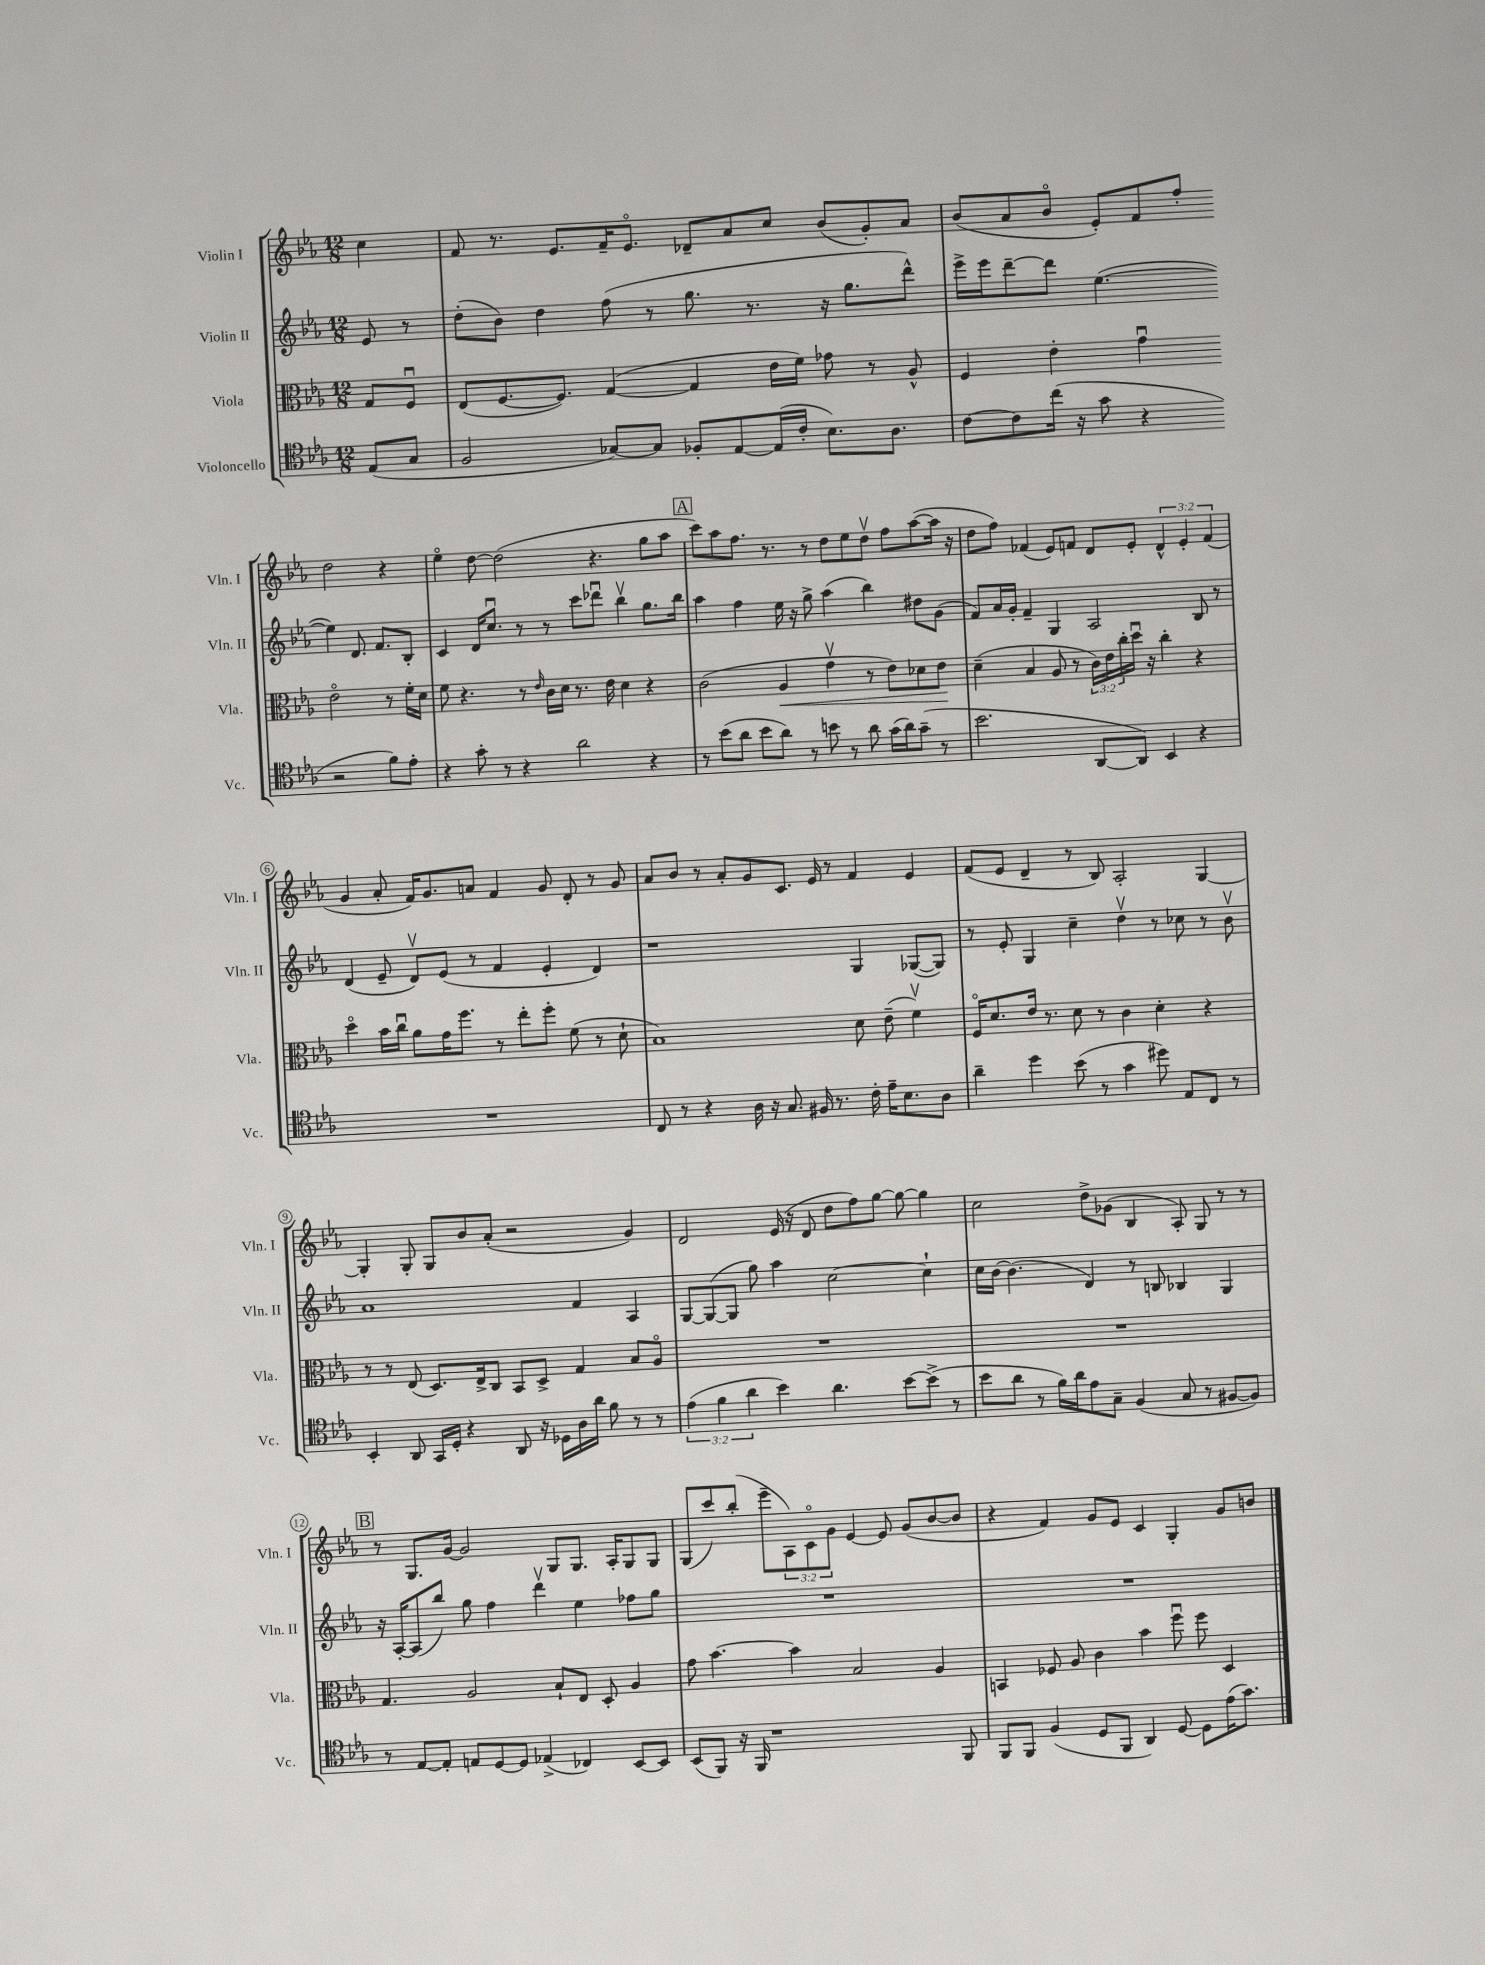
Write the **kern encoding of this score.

**kern	**kern	**dynam	**kern	**kern
*part4	*part3	*part3	*part2	*part1
*staff4	*staff3	*staff3	*staff2	*staff1
*I"Violoncello	*I"Viola	*	*I"Violin II	*I"Violin I
*I'Vc.	*I'Vla.	*	*I'Vln. II	*I'Vln. I
*clefC4	*clefC3	*	*clefG2	*clefG2
*k[b-e-a-]	*k[b-e-a-]	*	*k[b-e-a-]	*k[b-e-a-]
*M12/8	*M12/8	*	*M12/8	*M12/8
=	=	=	=	=
(8E-/L	8G/L	.	8e-/	4cc\
8G/J	8Fu/J	.	8r	.
=1	=1	=1	=1	=1
2F/	(8E-/L	.	(8dd'\L	8f/
.	[8.F/	.	8b-\J)	8.r
.	.	.	4dd\	.
.	8.F/J])	.	.	8.e-/L
[8G-X/L)	([4G/	.	(8ff\	16f~/K
.	.	.	.	8.e-/J
8G-/J]	.	.	8r	.
8F-X'/L	4G/]	.	8.gg\	8d-X~/L
[8E-/	.	.	.	8a-/
.	.	.	8.r	.
(16E-/L]	16e-\LL	.	.	8cc/J
16c'/JJ	16f\JJ)	.	.	.
8.B-\L)	8g-X\	.	16r	(8b-/L
.	.	.	8.gg\L	.
.	8r	.	.	8g'/)
8.A-\J	.	.	.	.
.	8A-^^/	.	8ddd^^\J)	8a-/J
=2	=2	=2	=2	=2
[8c\L	4F/	.	16eee-^\LL	(8b-/L
.	.	.	16eee-\J	.
8c\]	.	.	[8ddd~\	8a-/
(16cc\Jk	4e-'\	.	8ddd\J]	8b-/J
16r	.	.	.	.
8g\	.	.	([4.ee-\	8e-'/L)
4r	4gu\	.	.	8f/
.	.	.	.	8ff'/J
2r	2e-\	.	4ee-\])	2dd\
.	.	.	8.d/	.
.	.	.	8.f/L	.
8f\L)	8r	.	.	4r
8e-'\J	16f'\LL	.	8B-'/J	.
.	16d\JJ	.	.	.
!!LO:LB:g=z
=3	=3	=3	=3	=3
4r	8f\	.	4c/	4ee-\
.	4.r	.	.	.
8g'\	.	.	16d/KL	[8dd\
.	.	.	8.ccu/J	.
8r	.	.	.	(2dd\]
4r	8r	.	8r	.
.	16qqe-/	.	.	.
.	16c\LL	.	8r	.
.	16d\JJ	.	.	.
2a-\	8.r	.	8ccc\L	.
.	.	.	8ddd-Xu\J	4.r
.	16e-\	.	.	.
.	4d\	.	4bb-v\	.
4r	4r	.	8.gg\L	8gg\L
.	.	.	.	8aa-\J
.	.	.	16bb-\Jk	.
!!LO:REH:place=s1:t=A
=4	=4	=4	=4	=4
8r	(2c\	.	4aa-\	8ccc\L)
(8b-\L	.	.	.	8aa-\
8a-\J	.	.	4ff\	8.ff\J
8b-\L	.	.	.	.
.	.	.	.	8.r
!	!	!LO:HP:b	!	!
8a-\J)	4A-/	<	16ee-\	.
.	.	.	16r	.
8r	.	.	8gg^\	8r
8bn\	4gv\	.	(4aa-\	8dd\L
8r	.	.	.	8ee-\
8a-\	8r	.	4bb-\)	8ddv\J
(16g\LL	8e-\L)	.	.	8ff\L
16a-\J)	.	.	.	.
(8g~\J	8d-X\	.	8dd#X\L	([8aa-\
8r	8e-\J	.	(8g\J	16aa-\Jk]
.	.	.	.	16r
.	.	[	.	.
=5	=5	=5	=5	=5
2.b-\	(4d~\	.	8f/L)	8dd\L
.	.	.	16a-/L	8ff\J)
.	.	.	16g'/JJ	.
.	4B-/	.	4f~/	(4f-X/
.	8A-/	.	4G/	8e-/L)
.	8r	.	.	8fn/J
[8AA-/L	24c\LL)	.	2A-/	8d/L
.	24e-\	.	.	.
.	24cc'\	.	.	.
8AA-/J])	16ddu\JJ	.	.	8e-'/J
.	16r	.	.	.
4BB-/	4cc'\	.	.	6d^^/
.	.	.	.	6e-'/
4r	4r	.	8B-/	.
.	.	.	.	(6f/
.	.	.	8r	.
!!LO:LB:g=z
=6	=6	=6	=6	=6
1.r	4dd\	.	(4d/	4g/
.	16b-\LL	.	8e-~/	8a-'/
.	16ccu\JJ	.	.	.
.	8a-\L	.	8dv/L)	16f/KL)
.	.	.	.	8.g/
.	16g\K	.	(8e-/J	.
.	8.ff\J	.	.	.
.	.	.	8r	8an/J
.	8r	.	4f/	4f/
.	8ee-'\L	.	.	.
.	8ff'\J	.	4e-'/	8g/
.	(8f\	.	.	8d'/
.	8r	.	4d/)	8r
.	8d`\	.	.	8g/
=7	=7	=7	=7	=7
8C/	1B-)	.	1r	8a-/L
8r	.	.	.	8b-/J
4r	.	.	.	8r
.	.	.	.	8a-'/L
16A-\	.	.	.	8g/
16r	.	.	.	.
8.G/	.	.	.	8.c/J
16F#X/	.	.	.	16e-/
8.r	.	.	.	8r
.	8d\	.	4G/	4f/
16c'\	.	.	.	.
16e-~\KL	(8e-~\	.	.	.
8.B-\	.	.	.	.
.	4fv\)	.	([8G-X/L	4e-/
8A-\J	.	.	8G-/J])	.
=8	=8	=8	=8	=8
4a-~\	16F/KL	.	8r	(8f/L
.	8.d/	.	.	.
.	.	.	8e-'/	8e-/J
4dd\	16e-/Jk	.	4G/	4d~/
.	8.r	.	.	.
(8b-\	8d\	.	4cc~\	8r
8r	8r	.	.	8B-/)
4g\	4c\	.	4ddv\	2A-'/
8dd#X\)	4d'\	.	8r	.
8E-/L	.	.	8cc-X\	.
8C/J	4r	.	8r	[4G/
8r	.	.	8b-v\	.
!!LO:LB:g=z
=9	=9	=9	=9	=9
4BB-'/	8r	.	1a-	4G'/]
.	8r	.	.	.
8AA-/	(8E-/	.	.	8G'/
16GG/LL	8.D/L)	.	.	8G/L
16D'/JJ	.	.	.	.
4r	.	.	.	8b-/
.	16E-^/k	.	.	.
.	8C/J	.	.	(8a-'/J
8AA-/	8BB-/L	.	.	2r
16r	8D^/J	.	.	.
16D-X\LL	.	.	.	.
16A-\	4G/	.	4f/	.
16a-\JJ	.	.	.	.
8f\	.	.	.	.
8r	8B-/L	.	4A-/	4g/)
8r	8A-/J	.	.	.
=10	=10	=10	=10	=10
(6e-\	1.r	.	[8G/L	2d/
.	.	.	(8G/_	.
6f\	.	.	.	.
.	.	.	8G/J]	.
6a-\	.	.	.	.
.	.	.	8gg\)	.
4b-\)	.	.	4aa-\	(16e-/
.	.	.	.	16r
.	.	.	.	8d/
4.a-\	.	.	[2cc\	8dd\L
.	.	.	.	8ff\)
.	.	.	.	[8gg\J
[8b-\L	.	.	.	8gg\_
(8b-^\J]	.	.	4cc`\]	4gg\]
8r	.	.	.	.
=11	=11	=11	=11	=11
8b-\L	1.r	.	16cc\LL	2cc\
.	.	.	[16b-\JJ	.
8a-\J	.	.	(4.b-\]	.
8r	.	.	.	.
16f\LL)	.	.	.	.
16a-\J	.	.	.	.
8e-\	.	.	4d/)	8dd^\L
8G~\J	.	.	.	(8g-X\J
(4F/	.	.	8r	4B-/
.	.	.	8Bn/	.
8G/	.	.	4B-X/	8A-'/)
8r	.	.	.	8G/
[8F#X/L	.	.	4G/	8r
8F#/J])	.	.	.	8r
!!LO:LB:g=z
!!LO:REH:place=s1:t=B
=12	=12	=12	=12	=12
8r	4.G/	.	16r	8r
.	.	.	[16A-'/KL	.
[8E-/L	.	.	(8A-/]	8.G/L
8E-'/J]	.	.	8bb-/J)	.
.	.	.	.	[16g/Jk
8En/L	2A-/	.	8gg\	2g/]
[8D/	.	.	4ff\	.
8D/J]	.	.	.	.
(4E-X^/	.	.	4dddv\	.
.	8B-`/L	.	.	8G/L
4C-X/)	8E-/J	.	4ee-\	8.G/J
.	8D'/	.	.	.
.	.	.	.	16A-'/KL
[8BB-/L	4A-/	.	8ff-X\L	8G/
8BB-/J]	.	.	8gg\J	8G/J
=13	=13	=13	=13	=13
(8BB-/L	8g\	.	1.r	(8G/L
8FF/J)	[4.b-\	.	.	8ccc/)
16r	.	.	.	(8bb-'/J
16FF/	.	.	.	.
1r	.	.	.	8eee-~\L
.	4b-\]	.	.	12A-\)
.	.	.	.	12c\
.	.	.	.	12g\J
.	2B-/	.	.	[4e-/
.	.	.	.	8e-/]
.	.	.	.	(8g/L
.	4A-/	.	.	[8b-/
8FF/	.	.	.	8b-/J]
=14	=14	=14	=14	=14
8FF/L	4BBn/	.	1.r	4r
8FF/J	.	.	.	.
(4F/	8F-X/	.	.	4f/)
.	8A-/	.	.	.
8D/L	4c\	.	.	8g/L
8FF/J	.	.	.	8e-/J
4AA-/)	4b-\	.	.	4c/
[8D/	8ffu\	.	.	4G'/
8D\L]	8ff\	.	.	.
(16e-\K	4D/	.	.	8g/L
8.g\J)	.	.	.	.
.	.	.	.	8bn/J
==	==	==	==	==
*-	*-	*-	*-	*-
